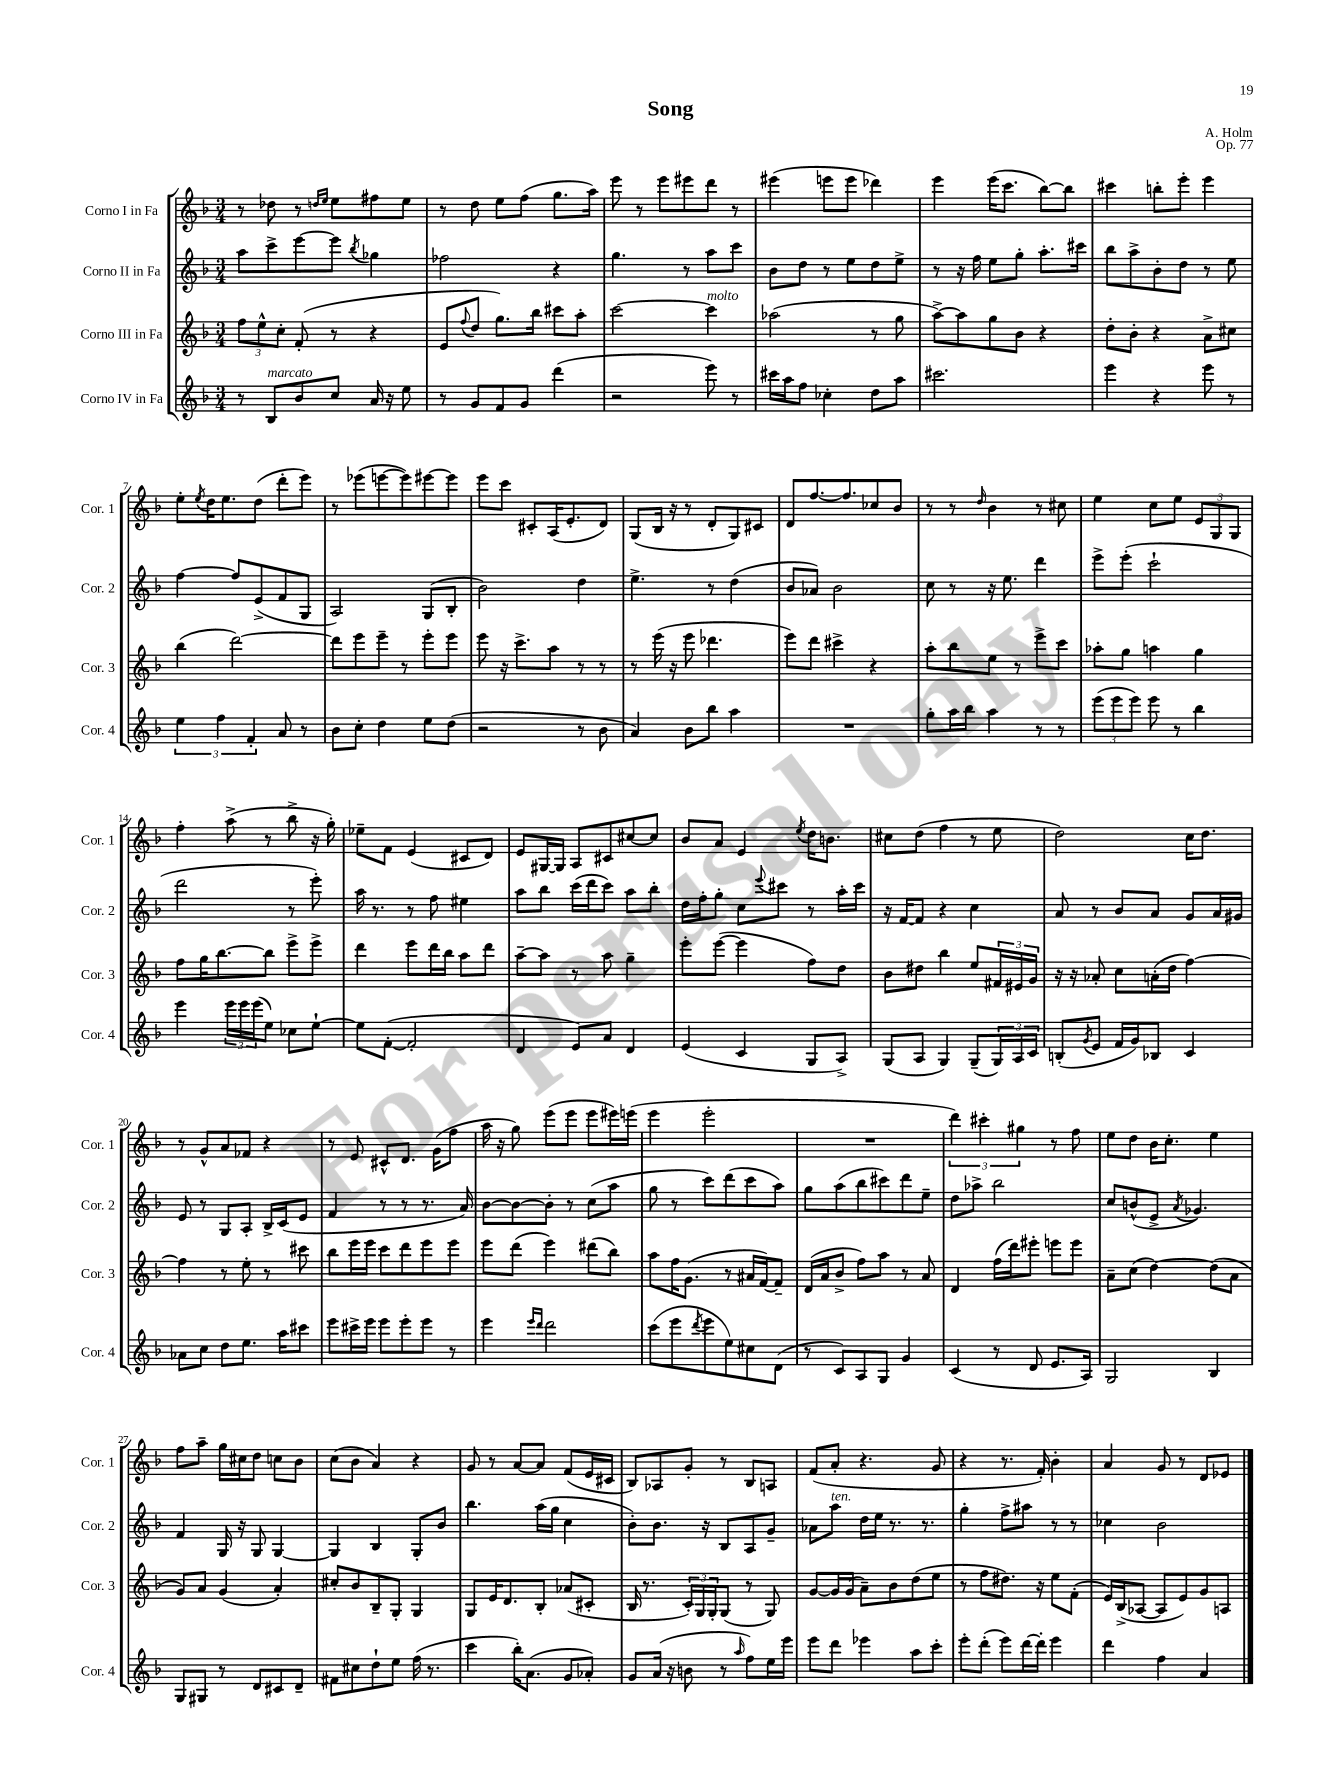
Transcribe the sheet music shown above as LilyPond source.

\header { title = "Song" composer = "A. Holm" opus = "Op. 77" }
<<
\new StaffGroup <<
\new Staff = "s0" \with { instrumentName = "Corno I in Fa" shortInstrumentName = "Cor. 1" } {
    \clef treble \key f \major \numericTimeSignature \time 3/4
    r8 des''8 r8 \grace { d''16 e''16 } e''8 fis''8 e''8 |
    r8 d''8 e''8 f''8( g''8. a''16) |
    e'''8 r8 e'''8 eis'''8 d'''8 r8 |
    eis'''4( e'''8 e'''8 des'''4) |
    e'''4 e'''16( c'''8. bes''8~) bes''8 |
    cis'''4 b''8-. e'''8-. e'''4 |
    e''8-. \acciaccatura { e''8 } d''16 e''8. d''8( d'''8-. e'''8) |
    r8 ees'''8( e'''8~ e'''8) eis'''8~ eis'''8 |
    e'''8 c'''8 cis'8-. a16( e'8.-. d'8) |
    g8( bes16 r16 r8 d'8-. g8) cis'8 |
    d'8 f''8.~ f''8. ces''8 bes'8 |
    r8 r8 \grace { d''16 } bes'4 r8 cis''8 |
    e''4 c''8 e''8 \tuplet 3/2 { e'8 g8 g8 } |
    f''4-. a''8->( r8 bes''8-> r16 g''16-.) |
    ees''8-- f'8 e'4( cis'8 d'8) |
    e'8 gis16~ gis16 a8 cis'8 cis''8~ cis''8 |
    bes'8 a'8 e'4 \acciaccatura { e''8 } d''16 b'8. |
    cis''8 d''8( f''4 r8 e''8 |
    d''2) c''16 d''8. |
    r8 g'8-^ a'8 fes'8 r4 |
    r8 e'8 cis'8-^ d'8. g'16( f''8 |
    a''16 r16 g''8) e'''8( e'''8 e'''8 eis'''16) e'''16( |
    e'''4 e'''2-. |
    R2. |
    \tuplet 3/2 { d'''4) cis'''4-. gis''4 } r8 f''8 |
    e''8 d''8 bes'16 c''8.-. e''4 |
    f''8 a''8-- g''16 cis''16 d''8 c''8 bes'8 |
    c''8( bes'8 a'4) r4 |
    g'8 r8 a'8~ a'8 f'8( e'16 cis'16 |
    bes8) aes8 g'8-. r8 bes8 a8 |
    f'8( a'8-. r4. g'8 |
    r4 r8. f'16-.) bes'4-. |
    a'4 g'8 r8 d'8 ees'8 \bar "|." |
}
\new Staff = "s1" \with { instrumentName = "Corno II in Fa" shortInstrumentName = "Cor. 2" } {
    \clef treble \key f \major \numericTimeSignature \time 3/4
    a''8 c'''8-> e'''8~ e'''8 \acciaccatura { bes''8 } ges''4 |
    fes''2 r4 |
    g''4. r8 a''8 c'''8 |
    bes'8 d''8 r8 e''8 d''8 e''8-> |
    r8 r16 f''16 e''8 g''8-. a''8.-. cis'''16 |
    bes''8 a''8-> bes'8-. d''8 r8 e''8 |
    f''4~ f''8 e'8->( f'8 g8 |
    a2) g8( bes8-. |
    bes'2) d''4 |
    e''4.-> r8 d''4( |
    bes'8 aes'8) bes'2 |
    c''8 r8 r16 e''8. d'''4 |
    e'''8-> e'''8-.( c'''2-! |
    d'''2 r8 e'''8-.) |
    a''16 r8. r8 f''8 eis''4 |
    a''8 bes''8 c'''16( d'''16 c'''8) a''8 bes''8-. |
    d''16 f''16-. g''8-. c''8 \appoggiatura { e'''8 } cis'''8 r8 a''16-. cis'''16 |
    r16 f'16~ f'8 r4 c''4 |
    a'8 r8 bes'8 a'8 g'8 a'16 gis'16 |
    e'8 r8 g8 a8-. bes16-> c'16( e'8 |
    f'4 r8 r8 r8. a'16) |
    bes'8~ bes'8~ bes'8-. r8 c''8( a''8 |
    g''8 r8 c'''8) d'''8( c'''8 a''8) |
    g''8 a''8( bes''8 cis'''8) d'''8 e''8-- |
    d''8 aes''8-> bes''2 |
    c''8 b'8-^( e'8-> \acciaccatura { a'8 } ges'4.) |
    f'4 g16 r16 g8 g4~ |
    g4 bes4 g8-. bes'8 |
    bes''4. a''16( g''16 c''4 |
    bes'8-.) bes'8. r16 bes8 a8 g'8-- |
    aes'8 a''8^\markup { \italic "ten." } d''16 e''16 r8. r8. |
    g''4-. f''8-> ais''8 r8 r8 |
    ces''4 bes'2 \bar "|." |
}
\new Staff = "s2" \with { instrumentName = "Corno III in Fa" shortInstrumentName = "Cor. 3" } {
    \clef treble \key f \major \numericTimeSignature \time 3/4
    \tuplet 3/2 { f''8 e''8-^ c''8-. } f'8-.( r8 r4 |
    e'8 \appoggiatura { f''8 } d''8 g''8.) bes''16 cis'''8 a''8-. |
    c'''2~ c'''4^\markup { \italic "molto" } |
    aes''2( r8 g''8 |
    a''8~->) a''8 g''8 bes'8 r4 |
    d''8-. bes'8-. r4 a'8-> cis''8 |
    bes''4( d'''2~) |
    d'''8 e'''8 e'''8-- r8 e'''8-. e'''8 |
    e'''8 r16 c'''8.-> a''8 r8 r8 |
    r8 e'''16( r16 e'''8 des'''4. |
    e'''8) d'''8 cis'''4-> r4 |
    a''8-. bes''8 e''8 r8 e'''8-> c'''8 |
    aes''8-. g''8 a''4 g''4 |
    f''8 g''16 bes''8.~ bes''8 e'''8-> e'''8-> |
    d'''4 e'''8 d'''16 bes''16 a''8 d'''8 |
    a''8~-- a''8 r8 a''8 g''4-- |
    e'''8-. e'''8~( e'''4 f''8) d''8 |
    bes'8 dis''8 bes''4 e''8 \tuplet 3/2 { fis'16 eis'16 g'16 } |
    r16 r16 aes'8-. c''8 a'16-.( d''16 f''4~) |
    f''4 r8 e''8-. r8 cis'''8 |
    bes''8 e'''16 e'''16 c'''8 d'''8 e'''8 e'''8 |
    e'''8 d'''8( e'''4) dis'''8( bes''8) |
    a''8 f''16 g'8.( r8 ais'16 f'16~) f'8-- |
    d'16( a'16 bes'8-> f''8) a''8 r8 a'8 |
    d'4 f''16( d'''16) eis'''8-. e'''8 e'''8 |
    a'8-- c''8( d''4~) d''8( a'8 |
    g'8) a'8 g'4( a'4-.) |
    cis''8-. bes'8 bes8-- g8-. g4 |
    g8 e'16 d'8. bes8-. aes'8( cis'8-. |
    bes16 r8. \tuplet 3/2 { c'16-.) g16 g16-. } g8( r8 g8) |
    g'8~ g'16 g'16( a'8--) bes'8 d''8( e''8 |
    r8 f''8 dis''8.) r16 e''8 f'8-.( |
    e'16) bes16->( aes8~ aes8 e'8) g'8 a8 \bar "|." |
}
\new Staff = "s3" \with { instrumentName = "Corno IV in Fa" shortInstrumentName = "Cor. 4" } {
    \clef treble \key f \major \numericTimeSignature \time 3/4
    r8 bes8^\markup { \italic "marcato" } bes'8 c''8 a'16 r16 e''8 |
    r8 g'8 f'8 g'8 d'''4( |
    r2 e'''8) r8 |
    cis'''16 a''16 f''8 ces''4-. d''8 a''8 |
    cis'''2. |
    e'''4 r4 e'''8 r8 |
    \tuplet 3/2 { e''4 f''4 f'4-. } a'8 r8 |
    bes'8 c''8-. d''4 e''8 d''8( |
    r2 r8 bes'8 |
    a'4) bes'8 bes''8 a''4 |
    R2. |
    g''8-. a''16 bes''16 a''4 r8 r8 |
    \tuplet 3/2 { e'''8( e'''8 e'''8) } e'''8 r8 bes''4 |
    e'''4 \tuplet 3/2 { e'''16 e'''16 e'''16( } e''8) ces''8 e''8~-! |
    e''8 f'8~-.( f'2-. |
    d'4 e'8) a'8 d'4 |
    e'4( c'4 g8 a8->) |
    g8( a8 g4) g8--( \tuplet 3/2 { g16) a16 c'16 } |
    b8-.( \acciaccatura { g'8 } e'8 f'16 g'16) bes8 c'4 |
    aes'8 c''8 d''8 e''8. a''16 cis'''8 |
    e'''8 cis'''16-> e'''16 e'''8 e'''8-. e'''8 r8 |
    e'''4 \grace { e'''16 d'''16 } d'''2 |
    c'''8( e'''8 \acciaccatura { d'''8 } e'''8 e''8) cis''8 d'8( |
    r8 c'8) a8 g8 g'4 |
    c'4( r8 d'8 e'8. a16) |
    g2 bes4 |
    g8 gis8 r8 d'8 cis'8 d'8-- |
    fis'8 cis''8 d''8-! e''8 f''16( r8. |
    c'''4 bes''16-.) a'8.( g'8 aes'8-.) |
    g'8 a'16( r16 b'8 r8 \grace { a''16 } f''8) e''16 e'''16 |
    e'''8 d'''8 ees'''4 a''8 c'''8-. |
    e'''8-. d'''8-.( e'''8) d'''16~ d'''16-. e'''4 |
    d'''4 f''4 a'4 \bar "|." |
}
>>
>>
